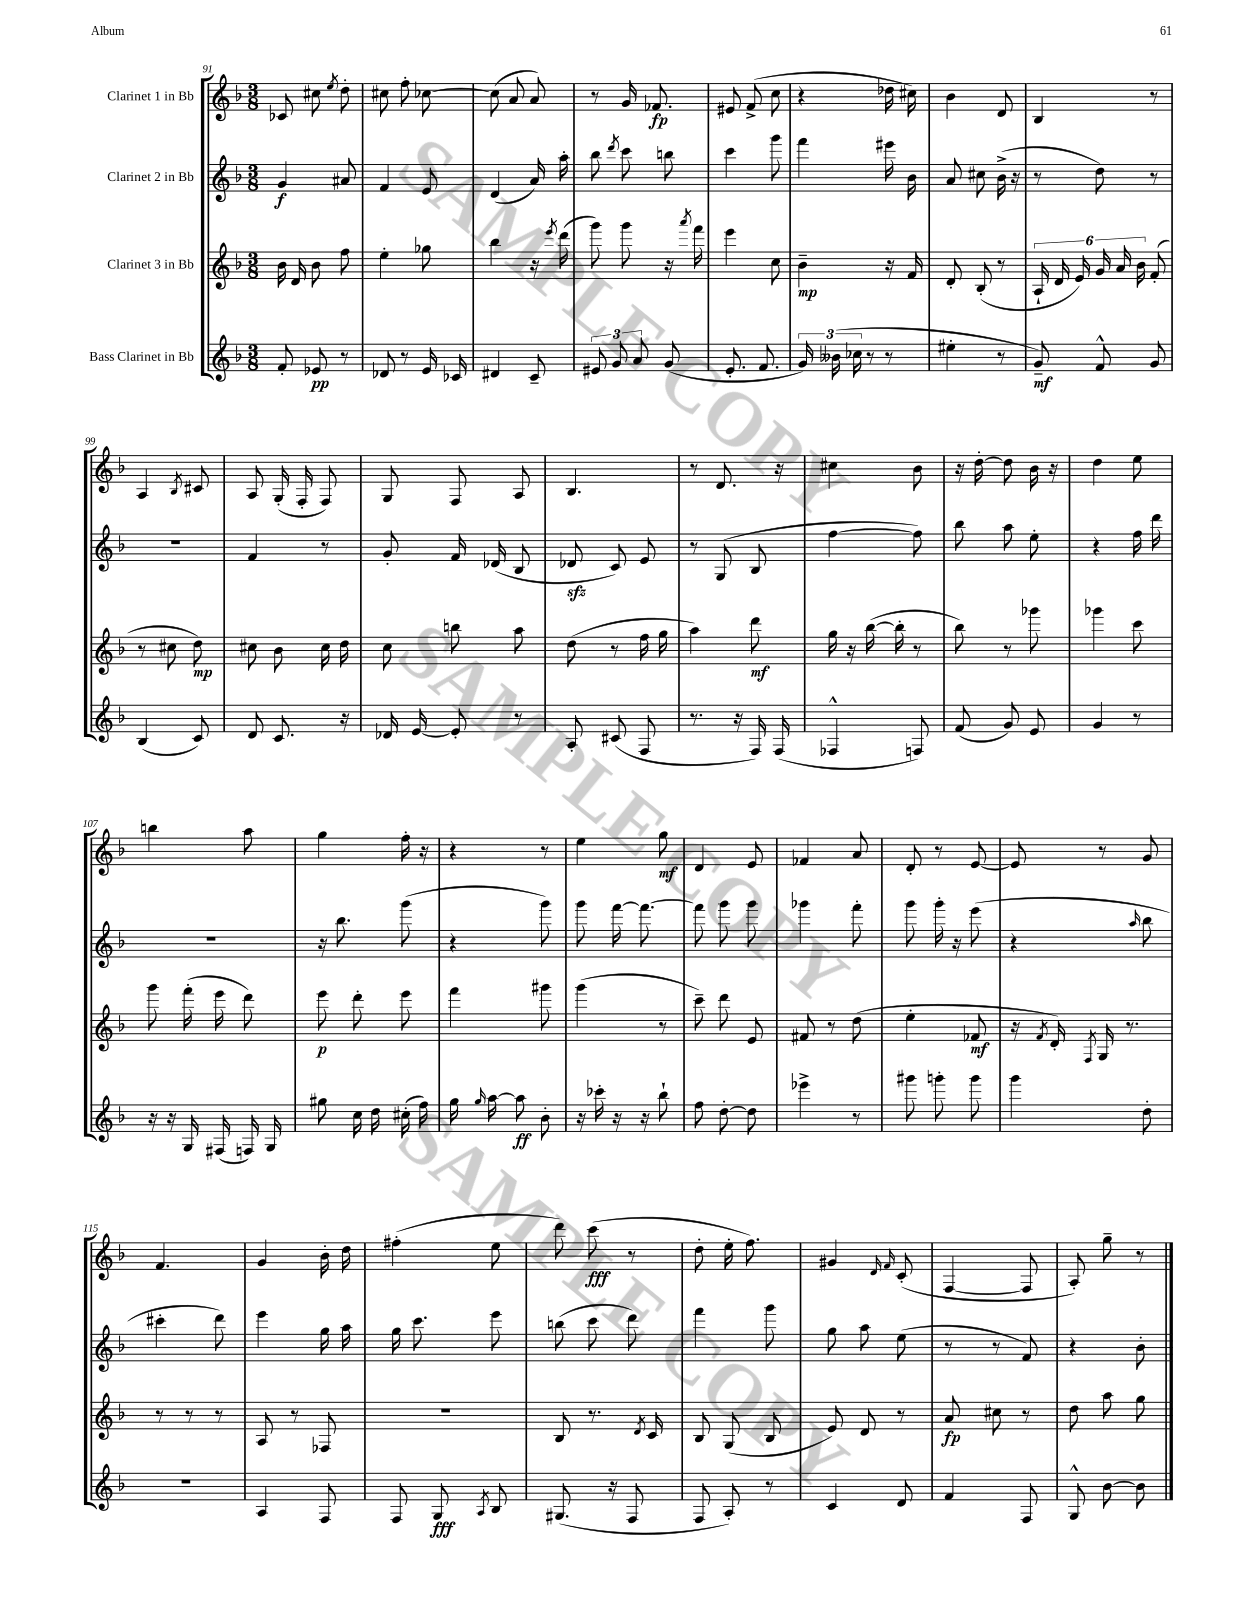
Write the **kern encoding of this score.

**kern	**kern	**kern	**kern
*staff4	*staff3	*staff2	*staff1
*clefG2	*clefG2	*clefG2	*clefG2
*k[b-]	*k[b-]	*k[b-]	*k[b-]
*M3/8	*M3/8	*M3/8	*M3/8
8f'	16b-	4g	8c-
.	16d	.	.
8e-	8b-	.	8cc#
.	.	.	8qee
8r	8ff	8a#	8dd'
=	=	=	=
8d-	4ee'	4f	8cc#
8r	.	.	8ff'
16e	8gg-	8e	[8cc-
16c-	.	.	.
=	=	=	=
4d#	4bb-	(4d	(8cc-]
.	.	.	8a
8c~	16r	16a)	8a)
.	8qeee	.	.
.	(16ddd	16aa'	.
=	=	=	=
12e#	8ggg)	8bb-	8r
12g	.	.	.
.	.	8qddd	.
.	8ggg	8ccc	16g
12a	.	.	.
.	.	.	8.f-
(8g	16r	8bb	.
.	8qaaa	.	.
.	16fff	.	.
=	=	=	=
8.e'	4eee	4ccc	8e#
.	.	.	(8f^
8.f	.	.	.
.	8cc	8ggg	8cc
=	=	=	=
24g)	4b-~	4fff	4r
(24b--	.	.	.
24cc-	.	.	.
8r	.	.	.
8r	16r	16eee#	16dd-
.	16f	16b-	16cc#)
=	=	=	=
4ee#'	8d'	8a	4b-
.	(8B-'	8cc#	.
8r	8r	(16b-^	8d
.	.	16r	.
=	=	=	=
8g~)	24A`	8r	4B-
.	24d	.	.
.	24e)	.	.
8f^^	24g	8dd)	.
.	24a	.	.
.	24b-	.	.
8g	(8f'	8r	8r
=	=	=	=
(4B-	8r	4.r	4A
.	8cc#	.	.
.	.	.	8qB-
8c)	8dd)	.	8c#
=	=	=	=
8d	8cc#	4f	8A
8.c	8b-	.	(16G'
.	.	.	16F'
.	16cc#	8r	8F)
16r	16dd	.	.
=	=	=	=
16d-	8cc	8g'	8G
[16e	.	.	.
8e']	8bb	16f	8F
.	.	(16d-	.
8r	8aa	8B-	8A
=	=	=	=
8A'	(8dd	8d-	4.B-
(8c#	8r	8c)	.
8F	16ff	8e	.
.	16gg	.	.
=	=	=	=
8.r	4aa)	8r	8r
.	.	(8G	8.d
16r	.	.	.
16F)	8ddd	8B-	.
(16F	.	.	16r
=	=	=	=
4F-^^	16gg	[4ff	4cc#
.	16r	.	.
.	([16bb-	.	.
.	16bb-']	.	.
8F)	8r	8ff])	8b-
=	=	=	=
(8f	8bb-)	8bb-	16r
.	.	.	[16dd'
8g)	8r	8aa	8dd]
8e	8ggg-	8ee'	16b-
.	.	.	16r
=	=	=	=
4g	4ggg-	4r	4dd
8r	8ccc	16ff	8ee
.	.	16ddd	.
=	=	=	=
16r	8ggg	4.r	4bb
16r	.	.	.
16G	(16fff'	.	.
(16F#	16eee	.	.
16F)	8ddd)	.	8aa
16G	.	.	.
=	=	=	=
8gg#	8eee	16r	4gg
.	.	8.bb-	.
16cc	8ddd'	.	.
16dd	.	.	.
(16cc#'	8eee	(8ggg	16ff'
16ff)	.	.	16r
=	=	=	=
16gg	4fff	4r	4r
16qqgg	.	.	.
[16aa	.	.	.
8aa]	.	.	.
8b-'	8ggg#	8ggg)	8r
=	=	=	=
16r	(4ggg	8ggg	4ee
16ccc-'	.	.	.
16r	.	[16fff	.
16r	.	8.fff_	.
8bb-`	8r	.	8gg
=	=	=	=
8ff	8ccc~)	8fff]	4d
[8dd'	8ddd	8ggg	.
8dd]	8e	8ggg	8e
=	=	=	=
4eee-^	8f#	4ggg-	4f-
.	8r	.	.
8r	(8dd	8fff'	8a
=	=	=	=
8ggg#	4ee'	8ggg	8d'
8ggg'	.	16ggg'	8r
.	.	16r	.
8ggg	8f-	(8eee	[8e
=	=	=	=
4ggg	16r	4r	8e]
.	8qf	.	.
.	16d')	.	.
.	8qF	.	.
.	16G	.	8r
.	8.r	.	.
.	.	16qqaa	.
8dd'	.	8bb-	8g
=	=	=	=
4.r	8r	4ccc#'	4.f
.	8r	.	.
.	8r	8ddd)	.
=	=	=	=
4A	8A	4eee	4g
.	8r	.	.
8F	8F-	16gg	16b-'
.	.	16aa	16dd
=	=	=	=
8F	4.r	16gg	(4ff#'
.	.	8.ccc	.
8G	.	.	.
8qA	.	.	.
8B-	.	8eee	8ee
=	=	=	=
(8.G#	8B-	(8bb	8ddd)
.	8.r	8ccc	(8ccc
16r	.	.	.
8F	.	8ddd)	8r
.	8qd	.	.
.	16c	.	.
=	=	=	=
8F	8B-	4fff	8dd'
8A')	(8G	.	16ee'
.	.	.	8.ff)
8r	8B-	8ggg	.
=	=	=	=
4c	8e)	8gg	4g#
.	8d	8aa	.
.	.	.	16qqd
.	.	.	16qqf
8d	8r	(8ee	(8c'
=	=	=	=
4f	8a	8r	[4F
.	8cc#	8r	.
8F	8r	8f)	8F]
=	=	=	=
8G^^	8dd	4r	8A')
[8b-	8aa	.	8gg~
8b-]	8gg	8b-'	8r
==	==	==	==
*-	*-	*-	*-
